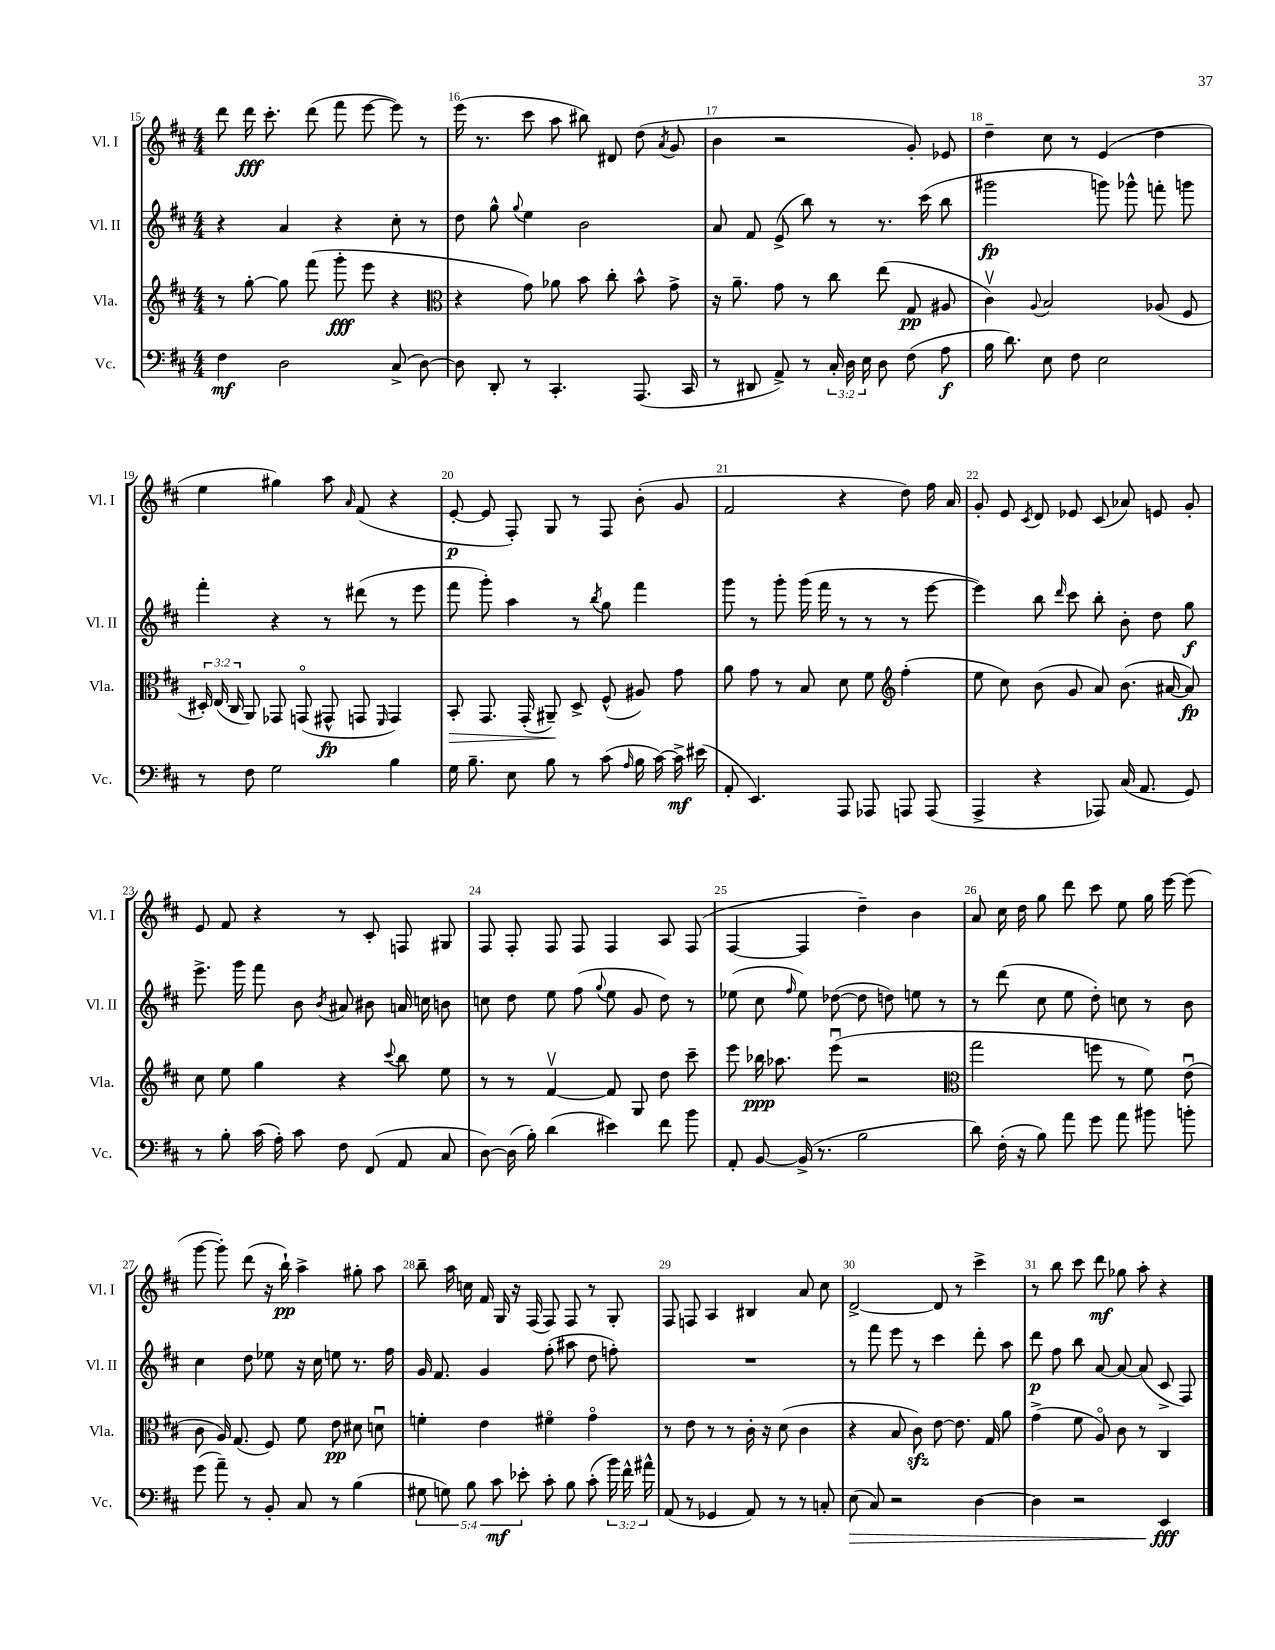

**kern	**dynam	**kern	**dynam	**kern	**dynam	**kern	**dynam
*part4	*part4	*part3	*part3	*part2	*part2	*part1	*part1
*staff4	*staff4	*staff3	*staff3	*staff2	*staff2	*staff1	*staff1
*I"Vc.	*	*I"Vla.	*	*I"Vl. II	*	*I"Vl. I	*
*I'Vc.	*	*I'Vla.	*	*I'Vl. II	*	*I'Vl. I	*
*clefF4	*	*clefG2	*	*clefG2	*	*clefG2	*
*k[f#c#]	*	*k[f#c#]	*	*k[f#c#]	*	*k[f#c#]	*
*M4/4	*	*M4/4	*	*M4/4	*	*M4/4	*
=15	=15	=15	=15	=15	=15	=15	=15
4F#\	mf	8r	.	4r	.	8ddd\	.
.	.	[8gg'\	.	.	.	16ddd\	fff
.	.	.	.	.	.	8.ccc#'\	.
2D\	.	8gg\]	.	4a/	.	.	.
.	.	(8fff#\	.	.	.	(8ddd\	.
.	.	8ggg'\	fff	4r	.	8fff#\	.
.	.	8eee\	.	.	.	[8eee\	.
(8C#^/	.	4r	.	8cc#'\	.	8eee\])	.
[8D\)	.	.	.	8r	.	8r	.
=16	=16	=16	=16	=16	=16	=16	=16
*	*	*clefC3	*	*	*	*	*
8D\]	.	4r	.	8dd\	.	(16eee\	.
.	.	.	.	.	.	8.r	.
8DD'/	.	.	.	8gg^^\	.	.	.
.	.	.	.	8qqgg/	.	.	.
8r	.	8g\)	.	4ee\	.	8ccc#\	.
4.CC#'/	.	8a-X\	.	.	.	8aa\	.
.	.	8b\	.	2b\	.	8bb#X\)	.
.	.	8cc#'\	.	.	.	8d#X/	.
(8.AAA/	.	8b^^\	.	.	.	(8dd\	.
.	.	.	.	.	.	8qa/	.
.	.	8g^\	.	.	.	8g/	.
16CC#/	.	.	.	.	.	.	.
=17	=17	=17	=17	=17	=17	=17	=17
8r	.	16r	.	8a/	.	4b\	.
.	.	8.a~\	.	.	.	.	.
8DD#X/	.	.	.	8f#/	.	.	.
8AA^/)	.	8g\	.	(8e^/	.	2r	.
8r	.	8r	.	8bb\)	.	.	.
24C#'/	.	8cc#\	.	8r	.	.	.
24D\	.	.	.	.	.	.	.
24E\	.	.	.	.	.	.	.
8D\	.	(8ee\	.	8.r	.	.	.
(8F#\	.	8G/	pp	.	.	8g'/)	.
.	.	.	.	(16ccc#\	.	.	.
8A\	f	8A#X/	.	8bb\	.	8e-X/	.
=18	=18	=18	=18	=18	=18	=18	=18
16B\	.	4c#v\)	.	2ggg#X\	fp	4dd~\	.
8.d\)	.	.	.	.	.	.	.
.	.	8qqA/	.	.	.	.	.
8E\	.	2B/	.	.	.	8cc#\	.
8F#\	.	.	.	.	.	8r	.
2E\	.	.	.	8gggn\)	.	(4e/	.
.	.	.	.	8ggg-X^^\	.	.	.
.	.	(8A-X/	.	8fffn'\	.	4dd\	.
.	.	8F#/	.	8gggn\	.	.	.
!!LO:LB:g=z
=19	=19	=19	=19	=19	=19	=19	=19
8r	.	24D#X'/)	.	4fff#'\	.	4ee\	.
.	.	(24E/	.	.	.	.	.
.	.	24C#/	.	.	.	.	.
8F#\	.	8AA/)	.	.	.	.	.
2G\	.	8GG-X/	.	4r	.	4gg#X\)	.
.	.	(8GGn/	.	.	.	.	.
.	.	8GG#X^^/	fp	8r	.	8aa\	.
.	.	.	.	.	.	16qqa/	.
.	.	8GGn/	.	(8ddd#X\	.	(8f#/	.
.	.	16qqFF#/	.	.	.	.	.
4B\	.	4GG/)	.	8r	.	4r	.
.	.	.	.	8eee\	.	.	.
=20	=20	=20	=20	=20	=20	=20	=20
!	!	!	!LO:HP:b	!	!	!	!
16G\	.	8BB'/	>	8fff#\	.	[8e'/	p
8.B~\	.	.	.	.	.	.	.
.	.	8.GG/	.	8ggg'\)	.	8e/]	.
8E\	.	.	.	4aa\	.	8F#'/)	.
.	.	(16GG'/	.	.	.	.	.
8B\	.	8AA#X~/)	.	.	.	8G/	.
8r	.	8D^/	]	8r	.	8r	.
.	.	.	.	8qbb/	.	.	.
(8c#\	.	(8F#^^/	.	8gg\	.	8F#/	.
16qqA/	.	.	.	.	.	.	.
16B\	.	8A#X/)	.	4fff#\	.	(8b'\	.
[16c#\)	.	.	.	.	.	.	.
16c#^\]	mf	8g\	.	.	.	8g/	.
(16e#X\	.	.	.	.	.	.	.
=21	=21	=21	=21	=21	=21	=21	=21
8AA'/	.	8a\	.	8ggg\	.	2f#/	.
4.EE/)	.	8g\	.	8r	.	.	.
.	.	8r	.	8ggg'\	.	.	.
.	.	8B/	.	(16ggg\	.	.	.
.	.	.	.	16fff#\	.	.	.
8AAA/	.	8d\	.	8r	.	4r	.
8AAA-X/	.	8f#\	.	8r	.	.	.
*	*	*clefG2	*	*	*	*	*
8AAAn/	.	(4ff#'\	.	8r	.	8dd\)	.
(8AAA/	.	.	.	[8eee\	.	16ff#\	.
.	.	.	.	.	.	16a/	.
=22	=22	=22	=22	=22	=22	=22	=22
4AAA^/	.	8ee\	.	4eee\])	.	8g'/	.
.	.	8cc#\)	.	.	.	8e/	.
.	.	.	.	.	.	8qc#/	.
4r	.	(8b\	.	8bb\	.	8d/	.
.	.	.	.	16qqddd/	.	.	.
.	.	8g/	.	8ccc#\	.	8e-X/	.
8AAA-X/)	.	8a/)	.	8bb'\	.	(8c#/	.
(16C#/	.	(8.b\	.	8b'\	.	8a-X/)	.
8.AA/	.	.	.	.	.	.	.
.	.	.	.	8dd\	.	8en/	.
.	.	[16a#X/	.	.	.	.	.
8GG/)	.	8a#/])	fp	8gg\	f	8g'/	.
!!LO:LB:g=z
=23	=23	=23	=23	=23	=23	=23	=23
8r	.	8cc#\	.	8.eee^\	.	8e/	.
8B'\	.	8ee\	.	.	.	8f#/	.
.	.	.	.	16ggg\	.	.	.
(16c#\	.	4gg\	.	8fff#\	.	4r	.
16A'\)	.	.	.	.	.	.	.
8c#\	.	.	.	8b\	.	.	.
.	.	.	.	8qb/	.	.	.
8F#\	.	4r	.	8a#X/	.	8r	.
(8FF#/	.	.	.	8b#X\	.	8c#'/	.
.	.	8qqccc#/	.	.	.	.	.
8AA/	.	8bb\	.	16an/	.	8Fn/	.
.	.	.	.	16ccn\	.	.	.
8C#/	.	8ee\	.	8bn\	.	8G#X/	.
=24	=24	=24	=24	=24	=24	=24	=24
[8D\)	.	8r	.	8ccn\	.	8F#/	.
(16D\]	.	8r	.	8dd\	.	8F#'/	.
16B'\)	.	.	.	.	.	.	.
(4d\	.	[4f#v/	.	8ee\	.	8F#/	.
.	.	.	.	(8ff#\	.	8F#/	.
.	.	.	.	8qqgg/	.	.	.
4e#X\)	.	8f#/]	.	8ee\	.	4F#/	.
.	.	8G/	.	8g/	.	.	.
8f#\	.	8dd\	.	8dd\)	.	8A/	.
8b\	.	8ccc#~\	.	8r	.	(8F#/	.
=25	=25	=25	=25	=25	=25	=25	=25
8AA'/	.	8eee\	.	(8ee-X\	.	[4F#/	.
[8BB/	.	16bb-X\	ppp	8cc#\	.	.	.
.	.	8.aa-X\	.	.	.	.	.
.	.	.	.	16qqff#/	.	.	.
(16BB^/]	.	.	.	8ee-\)	.	4F#/]	.
8.r	.	.	.	.	.	.	.
.	.	(8eeeu\	.	([8dd-X\	.	.	.
2B\	.	2r	.	8dd-\]	.	4dd~\)	.
.	.	.	.	8ddn\)	.	.	.
.	.	.	.	8een\	.	4b\	.
.	.	.	.	8r	.	.	.
=26	=26	=26	=26	=26	=26	=26	=26
*	*	*clefC3	*	*	*	*	*
8d\)	.	2gg\	.	8r	.	8a/	.
(16F#'\	.	.	.	(8ddd\	.	16cc#\	.
16r	.	.	.	.	.	16dd\	.
8B\)	.	.	.	8cc#\	.	8gg\	.
8a\	.	.	.	8ee\	.	8ddd\	.
8g\	.	8ffn\	.	8dd'\)	.	8ccc#\	.
8a\	.	8r	.	8ccn\	.	8ee\	.
8b#X\	.	8f#\)	.	8r	.	16gg\	.
.	.	.	.	.	.	[16eee\	.
8bn'\	.	(8eu\	.	8b\	.	(8eee\]	.
!!LO:LB:g=z
=27	=27	=27	=27	=27	=27	=27	=27
(8g\	.	8c#\	.	4cc#\	.	[8ggg\	.
8a~\)	.	16A/)	.	.	.	8ggg'\])	.
.	.	(8.G/	.	.	.	.	.
8r	.	.	.	8dd\	.	(8ddd\	.
8BB'/	.	8F#/)	.	8ee-X\	.	16r	.
.	.	.	.	.	.	16bb`\)	pp
8C#/	.	8f#\	.	16r	.	4aa^\	.
.	.	.	.	16cc#\	.	.	.
8r	.	8e\	pp	8een\	.	.	.
(4B\	.	8d#X\	.	8.r	.	8gg#X'\	.
.	.	8dnu\	.	.	.	8aa\	.
.	.	.	.	16ff#\	.	.	.
=28	=28	=28	=28	=28	=28	=28	=28
10G#X\	.	4fn'\	.	16g/	.	8bb~\	.
.	.	.	.	8.f#/	.	.	.
10Gn\)	.	.	.	.	.	.	.
.	.	.	.	.	.	16aa\	.
.	.	.	.	.	.	16ccn\	.
10B\	.	.	.	.	.	.	.
.	.	4e\	.	4g/	.	16f#/	.
10c#\	mf	.	.	.	.	.	.
.	.	.	.	.	.	16G/	.
.	.	.	.	.	.	16r	.
10e-X'\	.	.	.	.	.	.	.
.	.	.	.	.	.	(16F#/	.
8c#'\	.	4f#X\	.	(8ff#'\	.	8F#/)	.
8B\	.	.	.	8aa#X\	.	8F#/	.
(8c#'\	.	4g\	.	8dd\	.	8r	.
24b\)	.	.	.	8ffn'\)	.	8G'/	.
24f#^^\	.	.	.	.	.	.	.
24a#X^^\	.	.	.	.	.	.	.
=29	=29	=29	=29	=29	=29	=29	=29
(8AA/	.	8r	.	1r	.	8F#/	.
8r	.	8e\	.	.	.	8Fn/	.
4GG-X/	.	8r	.	.	.	4A/	.
.	.	8r	.	.	.	.	.
8AA/)	.	16c#'\	.	.	.	4B#X/	.
.	.	16r	.	.	.	.	.
8r	.	(8d\	.	.	.	.	.
8r	.	4c#\	.	.	.	8a/	.
8Cn'/	.	.	.	.	.	8cc#\	.
=30	=30	=30	=30	=30	=30	=30	=30
!	!LO:HP:b	!	!	!	!	!	!
(8E\	>	4r	.	8r	.	[2d^/	.
8C#/)	.	.	.	8fff#\	.	.	.
2r	.	8B/	.	8eee\	.	.	.
.	.	8c#zz\)	.	8r	.	.	.
.	.	[8e\	.	4ccc#\	.	8d/]	.
.	.	8.e\]	.	.	.	8r	.
[4D\	.	.	.	8ddd'\	.	4ccc#^\	.
.	.	16G/	.	.	.	.	.
.	.	8a\	.	8aa\	.	.	.
=31	=31	=31	=31	=31	=31	=31	=31
4D\]	.	(4g^\	.	8ddd\	p	8r	.
.	.	.	.	8ff#\	.	8bb\	.
2r	.	8f#\	.	8bb\	.	8ccc#\	.
.	.	8A/)	.	[8a/	.	8ddd\	mf
.	.	8c#\	.	8a/_	.	8gg-X\	.
.	.	8r	.	(8a/]	.	8aa'\	.
4EE/	fff	4C#/	.	8c#^/	.	4r	.
.	.	.	.	8F#/)	.	.	.
.	]	.	.	.	.	.	.
==	==	==	==	==	==	==	==
*-	*-	*-	*-	*-	*-	*-	*-
